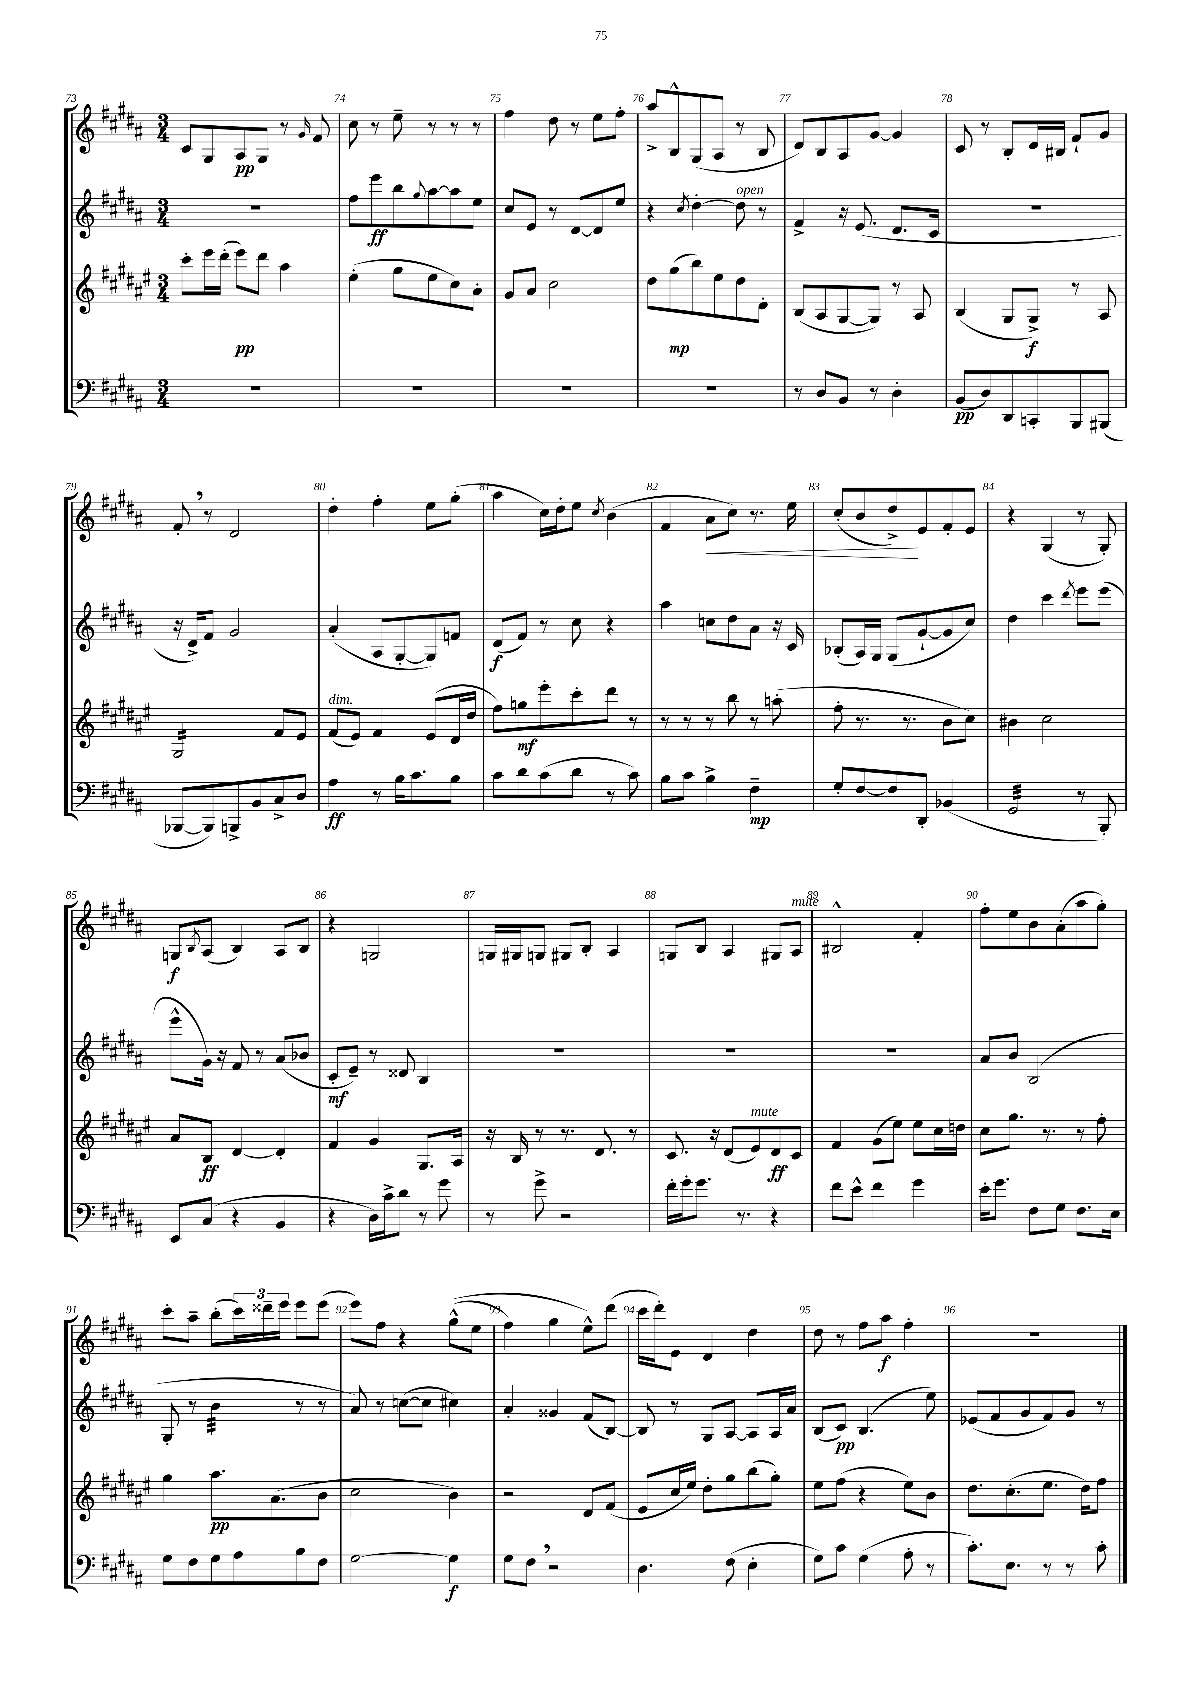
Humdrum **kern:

**kern	**dynam	**kern	**dynam	**kern	**dynam	**kern	**dynam
*part4	*part4	*part3	*part3	*part2	*part2	*part1	*part1
*staff4	*staff4	*staff3	*staff3	*staff2	*staff2	*staff1	*staff1
*clefF4	*	*clefG2	*	*clefG2	*	*clefG2	*
*k[f#c#g#d#a#]	*	*k[f#c#g#d#a#e#]	*	*k[f#c#g#d#a#]	*	*k[f#c#g#d#a#]	*
*M3/4	*	*M3/4	*	*M3/4	*	*M3/4	*
=73	=73	=73	=73	=73	=73	=73	=73
2.r	.	8ccc#'\L	.	2.r	.	8c#/L	.
.	.	16eee#\L	.	.	.	8G#/	.
.	.	(16ddd#'\JJ	.	.	.	.	.
.	.	8eee#\L)	pp	.	.	8A#/	pp
.	.	8ddd#\J	.	.	.	8G#/J	.
.	.	4aa#\	.	.	.	8r	.
.	.	.	.	.	.	16qqg#/	.
.	.	.	.	.	.	8f#/	.
=74	=74	=74	=74	=74	=74	=74	=74
2.r	.	(4ee#'\	.	8ff#\L	.	8cc#\	.
.	.	.	.	8eee\	ff	8r	.
.	.	8gg#\L	.	8bb\	.	8ee~\	.
.	.	.	.	8qqgg#/	.	.	.
.	.	8ee#\	.	[8aa#\	.	8r	.
.	.	8cc#\)	.	8aa#\]	.	8r	.
.	.	8a#'\J	.	8ee\J	.	8r	.
=75	=75	=75	=75	=75	=75	=75	=75
2.r	.	8g#/L	.	8cc#/L	.	4ff#\	.
.	.	8a#/J	.	8e/J	.	.	.
.	.	2cc#\	.	8r	.	8dd#\	.
.	.	.	.	[8d#/L	.	8r	.
.	.	.	.	8d#/]	.	8ee\L	.
.	.	.	.	8ee/J	.	8ff#'\J	.
=76	=76	=76	=76	=76	=76	=76	=76
2.r	.	8dd#\L	.	4r	.	8aa#^/L	.
.	.	(8gg#\	mp	.	.	8B^^/	.
.	.	.	.	8qcc#/	.	.	.
.	.	8bb\)	.	[4dd#'\	.	(8G#/	.
.	.	8ee#\	.	.	.	8A#/J	.
!	!	!	!	!LO:TX:a:i:t=open	!	!	!
.	.	8dd#\	.	8dd#\]	.	8r	.
.	.	8d#'\J	.	8r	.	8B/	.
=77	=77	=77	=77	=77	=77	=77	=77
8r	.	(8B/L	.	4f#^/	.	8d#/L)	.
8D#/L	.	8A#/	.	.	.	8B/	.
8BB/J	.	[8G#/	.	16r	.	8A#/	.
.	.	.	.	(8.e/	.	.	.
8r	.	8G#/J])	.	.	.	[8g#/J	.
4D#'\	.	8r	.	8.d#/L	.	4g#/]	.
.	.	8A#/	.	.	.	.	.
.	.	.	.	16c#/Jk	.	.	.
=78	=78	=78	=78	=78	=78	=78	=78
(8BB/L	pp	(4B/	.	2.r	.	8c#/	.
8D#/)	.	.	.	.	.	8r	.
8DD#/	.	8G#/L	.	.	.	8B'/L	.
8CCn'/	.	8G#^/J)	f	.	.	16d#/L	.
.	.	.	.	.	.	16B#X/JJ	.
8BBB/	.	8r	.	.	.	8f#`/L	.
(8BBB#X/J	.	8A#/	.	.	.	8g#/J	.
!!LO:LB:g=z
=79	=79	=79	=79	=79	=79	=79	=79
*	*	*tremolo	*	*	*	*	*
[8BBB-X/L	.	16G#/LL	.	16r	.	8f#',/	.
.	.	16G#/	.	16d#^/KL)	.	.	.
8BBB-/])	.	16G#/	.	8f#/J	.	8r	.
.	.	16G#/	.	.	.	.	.
8BBBn^/	.	16G#/	.	2g#/	.	2d#/	.
.	.	16G#/	.	.	.	.	.
8BB/	.	16G#/	.	.	.	.	.
.	.	16G#/JJ	.	.	.	.	.
*	*	*Xtremolo	*	*	*	*	*
8C#^/	.	8f#/L	.	.	.	.	.
8D#/J	.	8e#/J	.	.	.	.	.
=80	=80	=80	=80	=80	=80	=80	=80
!	!	!LO:TX:a:i:t=dim.	!	!	!	!	!
4A#\	ff	(8f#/L	.	(4a#'/	.	4dd#'\	.
.	.	8e#/J)	.	.	.	.	.
8r	.	4f#/	.	8A#/L	.	4ff#'\	.
16B\KL	.	.	.	[8G#'/	.	.	.
8.c#\	.	.	.	.	.	.	.
.	.	(8e#/L	.	8G#/])	.	8ee\L	.
8B\J	.	16d#/L	.	8fn/J	.	(8gg#'\J	.
.	.	16dd#/JJ	.	.	.	.	.
=81	=81	=81	=81	=81	=81	=81	=81
8c#\L	.	8ff#\L)	.	(8d#/L	f	4aa#\	.
8d#\	.	8ggn\	mf	8f#/J)	.	.	.
(8c#\	.	8eee#'\	.	8r	.	16cc#\LL)	.
.	.	.	.	.	.	16dd#'\J	.
8d#\J	.	8ccc#'\	.	8cc#\	.	8ee\J	.
.	.	.	.	.	.	8qcc#/	.
8r	.	8ddd#\J	.	4r	.	(4b\	.
8c#\)	.	8r	.	.	.	.	.
=82	=82	=82	=82	=82	=82	=82	=82
8B\L	.	8r	.	4aa#\	.	4f#/	.
8c#\J	.	8r	.	.	.	.	.
!	!	!	!	!	!	!	!LO:HP:b
4B^\	.	8r	.	8ccn\L	.	8a#\L	<
.	.	8bb\	.	8dd#\	.	8cc#\J)	.
4F#~\	mp	8r	.	8a#\J	.	8.r	.
.	.	(8aan'\	.	16r	.	.	.
.	.	.	.	16c#/	.	16ee\	.
=83	=83	=83	=83	=83	=83	=83	=83
8G#'/L	.	8ff#'\	.	(8B-X'/L	.	(8cc#'/L	.
[8F#/	.	8.r	.	16A#/L)	.	8b/	.
.	.	.	.	16G#/JJ	.	.	.
8F#/]	.	.	.	(8G#/L	.	8dd#^/)	.
.	.	8.r	.	.	.	.	.
8DD#'/J	.	.	.	[8g#`/	.	8e/	[
(4BB-X/	.	8b\L	.	8g#/]	.	8f#'/	.
.	.	8cc#\J)	.	8cc#/J)	.	8e/J	.
=84	=84	=84	=84	=84	=84	=84	=84
*tremolo	*	*	*	*	*	*	*
32GG#/LLL	.	4b#X\	.	4dd#\	.	4r	.
32GG#/	.	.	.	.	.	.	.
32GG#/	.	.	.	.	.	.	.
32GG#/	.	.	.	.	.	.	.
32GG#/	.	.	.	.	.	.	.
32GG#/	.	.	.	.	.	.	.
32GG#/	.	.	.	.	.	.	.
32GG#/	.	.	.	.	.	.	.
32GG#/	.	2cc#\	.	4ccc#\	.	(4G#/	.
32GG#/	.	.	.	.	.	.	.
32GG#/	.	.	.	.	.	.	.
32GG#/	.	.	.	.	.	.	.
32GG#/	.	.	.	.	.	.	.
32GG#/	.	.	.	.	.	.	.
32GG#/	.	.	.	.	.	.	.
32GG#/JJJ	.	.	.	.	.	.	.
*Xtremolo	*	*	*	*	*	*	*
.	.	.	.	8qddd#/	.	.	.
8r	.	.	.	8eee\L	.	8r	.
8BBB'/)	.	.	.	(8eee\J	.	8G#'/)	.
!!LO:LB:g=z
=85	=85	=85	=85	=85	=85	=85	=85
8EE/L	.	8a#/L	.	8eee^^\L	.	8Gn/L	f
.	.	.	.	.	.	8qB/	.
(8C#/J	.	8B/J	ff	16g#\Jk)	.	(8A#/J	.
.	.	.	.	16r	.	.	.
4r	.	[4d#/	.	8f#/	.	4B/)	.
.	.	.	.	8r	.	.	.
4BB/	.	4d#'/]	.	(8a#/L	.	8A#/L	.
.	.	.	.	8b-X/J	.	8B/J	.
=86	=86	=86	=86	=86	=86	=86	=86
4r	.	4f#/	.	8c#'/L	mf	4r	.
.	.	.	.	8e~/J)	.	.	.
16D#\LL)	.	4g#/	.	8r	.	2Gn/	.
16c#^\J	.	.	.	.	.	.	.
8d#\J	.	.	.	8d##X/	.	.	.
8r	.	8.G#/L	.	4B/	.	.	.
8g#\	.	.	.	.	.	.	.
.	.	16A#/Jk	.	.	.	.	.
=87	=87	=87	=87	=87	=87	=87	=87
8r	.	16r	.	2.r	.	16Gn/LL	.
.	.	16B/	.	.	.	16G#X/J	.
8g#^\	.	8r	.	.	.	8Gn/J	.
2r	.	8.r	.	.	.	8G#X/L	.
.	.	.	.	.	.	8B'/J	.
.	.	8.d#/	.	.	.	.	.
.	.	.	.	.	.	4A#/	.
.	.	8r	.	.	.	.	.
=88	=88	=88	=88	=88	=88	=88	=88
16f#'\LL	.	8.c#/	.	2.r	.	8Gn/L	.
16g#'\J	.	.	.	.	.	.	.
8.g#\J	.	.	.	.	.	8B/J	.
.	.	16r	.	.	.	.	.
.	.	(8d#/L	.	.	.	4A#/	.
8.r	.	.	.	.	.	.	.
!	!	!LO:TX:a:i:t=mute	!	!	!	!	!
.	.	8e#/)	.	.	.	.	.
4r	.	8d#/	ff	.	.	8G#X/L	.
!	!	!	!	!	!	!LO:TX:a:i:t=mute	!
.	.	8c#/J	.	.	.	8A#/J	.
=89	=89	=89	=89	=89	=89	=89	=89
8f#\L	.	4f#/	.	2.r	.	2B#X^^/	.
8e^^\J	.	.	.	.	.	.	.
4f#\	.	(8g#\L	.	.	.	.	.
.	.	8ee#\J)	.	.	.	.	.
4g#\	.	8ee#\L	.	.	.	4f#'/	.
.	.	16cc#\L	.	.	.	.	.
.	.	16ddn\JJ	.	.	.	.	.
=90	=90	=90	=90	=90	=90	=90	=90
16e'\KL	.	8cc#\L	.	8a#/L	.	8ff#'\L	.
8.g#\J	.	.	.	.	.	.	.
.	.	8.gg#\J	.	8b/J	.	8ee\	.
8F#\L	.	.	.	(2B/	.	8b\	.
.	.	8.r	.	.	.	.	.
8G#\J	.	.	.	.	.	(8a#'\	.
8.F#\L	.	8r	.	.	.	8aa#\	.
.	.	8ff#'\	.	.	.	8gg#'\J)	.
16E\Jk	.	.	.	.	.	.	.
!!LO:LB:g=z
=91	=91	=91	=91	=91	=91	=91	=91
8G#\L	.	4gg#\	.	8G#'/	.	8ccc#'\L	.
8F#\	.	.	.	8r	.	8aa#~\J	.
*	*	*	*	*tremolo	*	*	*
8G#\	.	8.aa#\L	pp	32b\LLL	.	(8bb'\L	.
.	.	.	.	32b\	.	.	.
.	.	.	.	32b\	.	.	.
.	.	.	.	32b\	.	.	.
8A#\	.	.	.	32b\	.	24ccc#\L)	.
.	.	.	.	32b\	.	.	.
.	.	.	.	.	.	24ddd##X~\	.
.	.	(8.a#\	.	32b\	.	.	.
.	.	.	.	.	.	24eee\JJ	.
.	.	.	.	32b\JJJ	.	.	.
*	*	*	*	*Xtremolo	*	*	*
8B\	.	.	.	8r	.	8eee\L	.
8F#\J	.	8b\J	.	8r	.	(8eee\J	.
=92	=92	=92	=92	=92	=92	=92	=92
[2G#\	.	2cc#\	.	8a#/)	.	8eee\L)	.
.	.	.	.	8r	.	8ff#\J	.
.	.	.	.	([8ccn\L	.	4r	.
.	.	.	.	8cc\J]	.	.	.
4G#\]	f	4b\)	.	4cc#X\)	.	((8gg#^^\L	.
.	.	.	.	.	.	8ee\J	.
=93	=93	=93	=93	=93	=93	=93	=93
8G#\L	.	2r	.	4a#'/	.	4ff#\)	.
8F#,\J	.	.	.	.	.	.	.
2r	.	.	.	4g##X/	.	4gg#\	.
.	.	8d#/L	.	(8f#/L	.	8ee^^\L)	.
.	.	(8f#/J	.	[8B/J)	.	(8ddd#\J	.
=94	=94	=94	=94	=94	=94	=94	=94
4.D#\	.	8e#/L	.	8B/]	.	16ccc#\LL	.
.	.	.	.	.	.	16ddd#'\J)	.
.	.	16cc#/L	.	8r	.	8e\J	.
.	.	16ee#/JJ)	.	.	.	.	.
.	.	8dd#'\L	.	8G#/L	.	4d#/	.
(8F#\	.	8gg#\	.	[8A#/J	.	.	.
4E'\	.	(8bb\	.	8A#/L]	.	4dd#\	.
.	.	8gg#'\J)	.	16A#/L	.	.	.
.	.	.	.	16a#/JJ	.	.	.
=95	=95	=95	=95	=95	=95	=95	=95
8G#\L)	.	8ee#\L	.	(8B/L	.	8dd#\	.
8c#\J	.	(8ff#\J	.	8c#/J)	pp	8r	.
(4G#\	.	4r	.	(4.B/	.	8ff#\L	.
.	.	.	.	.	.	8aa#\J	f
8A#'\	.	8ee#\L)	.	.	.	4ff#'\	.
8r	.	8b\J	.	8ee\)	.	.	.
=96	=96	=96	=96	=96	=96	=96	=96
8.c#'\L)	.	8.dd#\L	.	(8e-X/L	.	2.r	.
.	.	.	.	8f#/	.	.	.
8.E\J	.	(8.cc#'\	.	.	.	.	.
.	.	.	.	8g#/	.	.	.
8r	.	8.ee#\J	.	8f#/)	.	.	.
8r	.	.	.	8g#/J	.	.	.
.	.	16dd#\KL)	.	.	.	.	.
8c#'\	.	8ff#\J	.	8r	.	.	.
==	==	==	==	==	==	==	==
*-	*-	*-	*-	*-	*-	*-	*-
